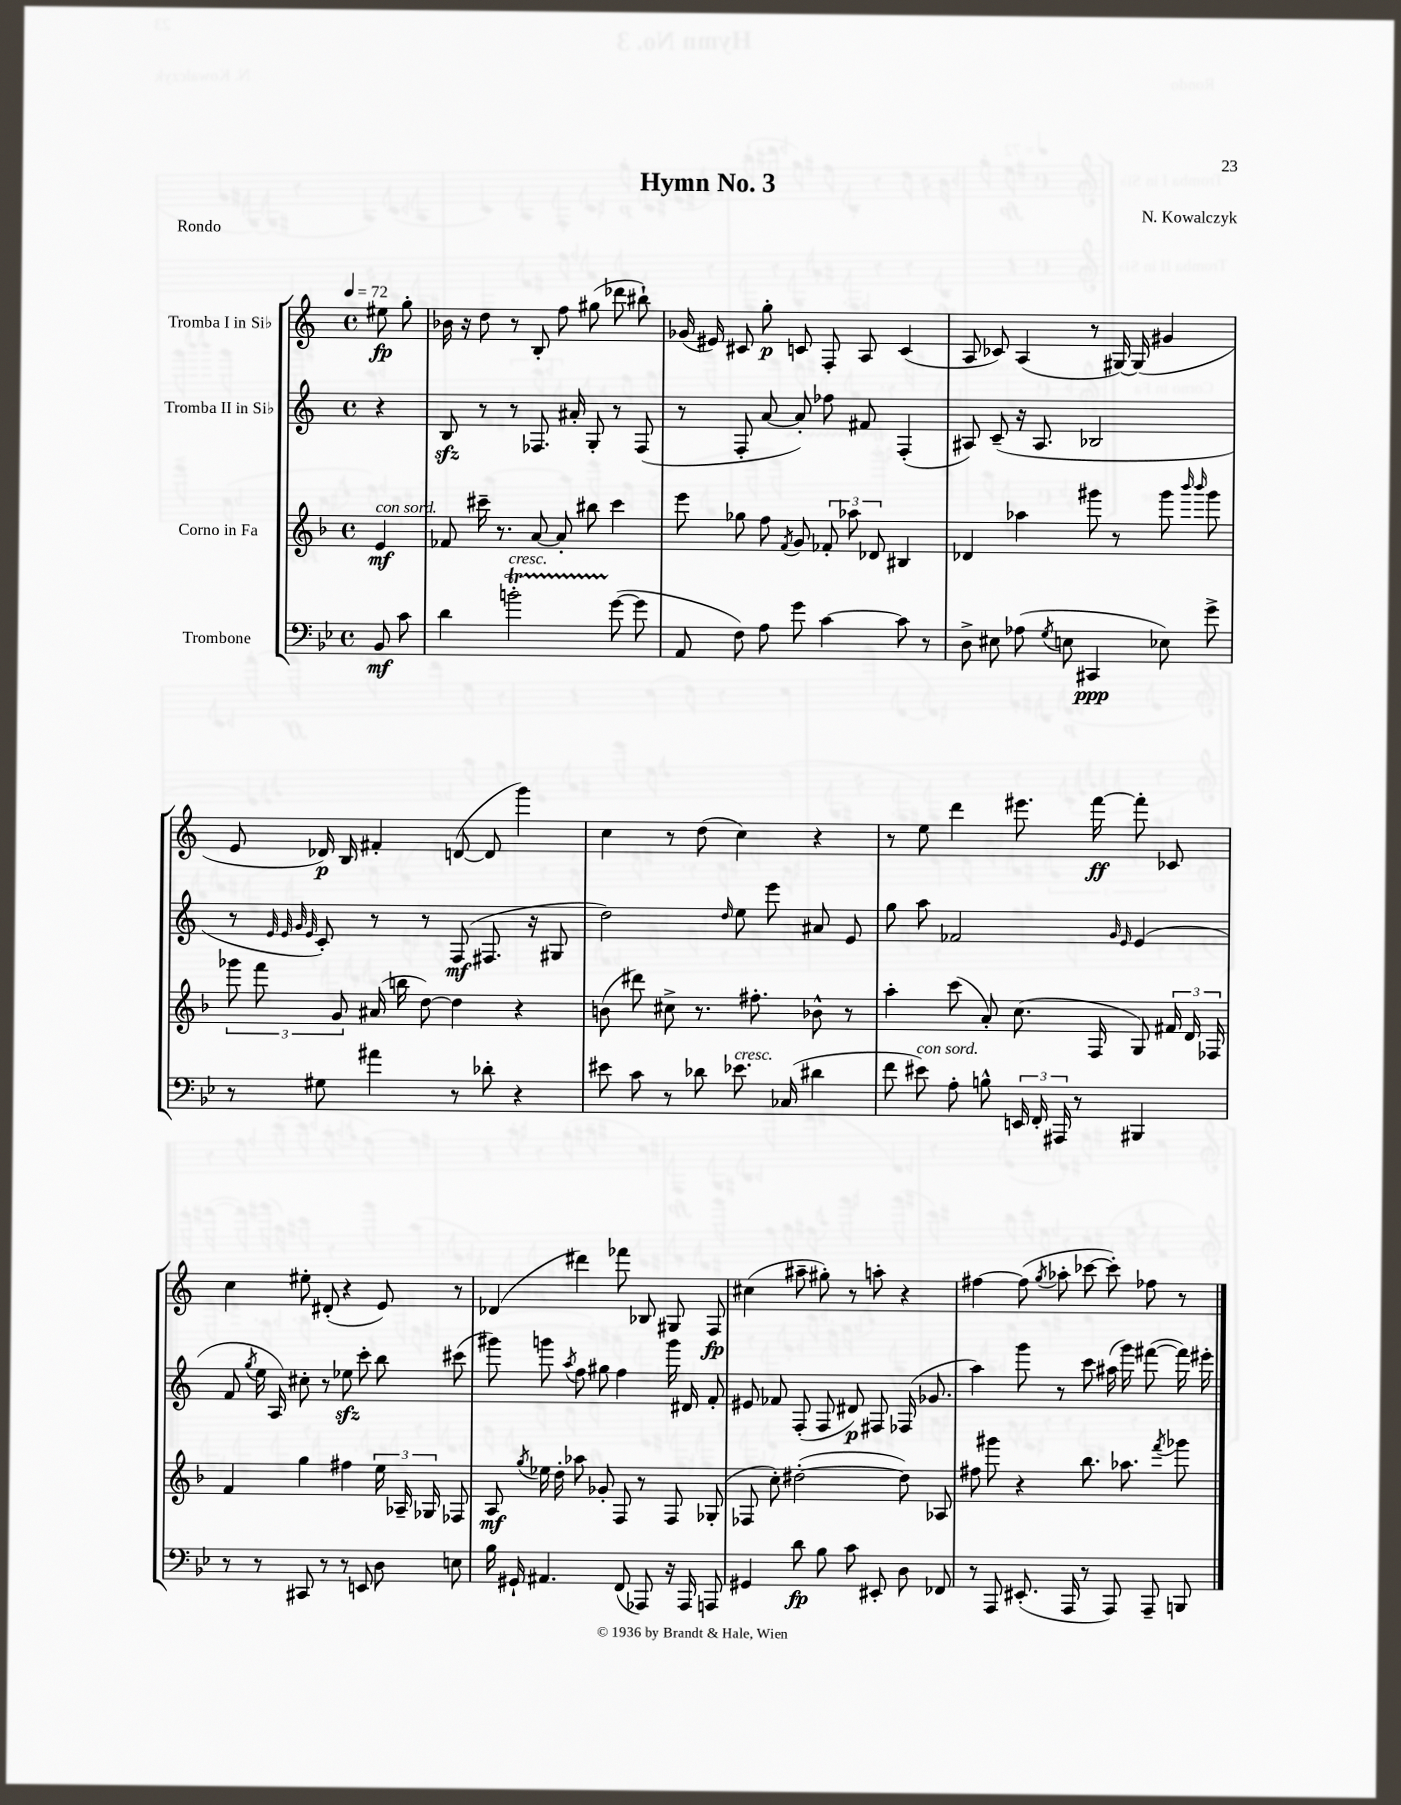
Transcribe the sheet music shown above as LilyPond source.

\header { title = "Hymn No. 3" composer = "N. Kowalczyk" piece = "Rondo" }
<<
\new StaffGroup <<
\new Staff = "s0" \with { instrumentName = "Tromba I in Sib" } {
    \clef treble \key c \major \defaultTimeSignature \time 4/4 \partial 4 \tempo 4 = 72
    \autoBeamOff eis''8\fp g''8-. |
    bes'16 r16 d''8 r8 b8-. f''8 gis''8( des'''8 bis''8-!) |
    ges'16( eis'16) cis'8 g''8-.\p c'8 f8-. a8 c'4( |
    a8 ces'8) a4( r8 gis16~) gis16( gis'4 |
    e'8 des'16\p) b16 fis'4-. d'8~( d'8 g'''4) |
    c''4 r8 d''8( c''4) r4 |
    r8 e''8 d'''4 eis'''8. f'''16~\ff f'''8-. ces'8 |
    c''4 eis''8-. dis'8-.( r4 e'8) r8 |
    des'4( dis'''4) fes'''8 bes8 gis8 f8\fp |
    cis''4( ais''8-- gis''8-.) r8 a''8-. r4 |
    fis''4~ fis''8( \acciaccatura { g''8 } aes''8-. ces'''8~ ces'''8-.) fes''8 r8 \bar "|." |
}
\new Staff = "s1" \with { instrumentName = "Tromba II in Sib" } {
    \clef treble \key c \major \defaultTimeSignature \time 4/4 \partial 4
    \autoBeamOff r4 |
    b8\sfz r8 r8 fes8. ais'16-. g8-. r8 fes8( |
    r8 f8-. a'8~ a'8-.) fes''8 fis'8 f4-.( |
    ais8) c'8--( r16 ais8. bes2 |
    r8 \grace { e'32 e'32 g'32 e'32 } c'8-.) r8 r8 f8\mf( fis8. r16 gis8 |
    d''2) \grace { d''16 } e''8 e'''8 ais'8 e'8 |
    g''8 a''8 fes'2 \grace { g'16 e'16 } e'4( |
    f'8 \acciaccatura { g''8 } e''16 a16) cis''8-. r8 ees''8\sfz c'''8-. b''8 cis'''8( |
    gis'''8) g'''8 \acciaccatura { a''8 } f''8 gis''8 f''4 g'''16 dis'16 f'8-. |
    eis'8 fes'8 f8-.( f8 dis'8\p) fis8 fes16( ges'8. |
    a''4) g'''8 r8 c'''8 ais''16( g'''16) fis'''8~( fis'''16) eis'''16-. \bar "|." |
}
\new Staff = "s2" \with { instrumentName = "Corno in Fa" } {
    \clef treble \key f \major \defaultTimeSignature \time 4/4 \partial 4
    \autoBeamOff e'4\mf^\markup { \italic "con sord." } |
    fes'8 cis'''16-- r8. a'8~ a'8-. bis''8 cis'''4 |
    e'''8 ges''8 f''8 \acciaccatura { f'8 } g'8 \tuplet 3/2 { fes'8-. aes''8 des'8 } bis4 |
    des'4 aes''4 gis'''8 r8 gis'''8 \grace { bes'''16 bes'''16 } gis'''8 |
    \tuplet 3/2 { ges'''8 f'''8 g'8 } ais'16( b''16 d''8~) d''4 r4 |
    b'8( dis'''8) cis''8-> r8. fis''8.-. bes'8-^ r8 |
    a''4-. c'''8( a'8-.) c''8.( f16 g8) \tuplet 3/2 { fis'16 d'16 fes16 } |
    f'4 g''4 fis''4 \tuplet 3/2 { e''16 aes16-- ges16 } fes8 |
    a8\mf \acciaccatura { g''8 } ees''16 d''16-. aes''8 ges'8-. f8 r8 f8 ges8-.( |
    fes8 c''8-.) dis''2~-.( dis''8) aes8 |
    fis''8 gis'''8 r4 bes''8. aes''8. \acciaccatura { f'''8 } ges'''8 \bar "|." |
}
\new Staff = "s3" \with { instrumentName = "Trombone" } {
    \clef bass \key bes \major \defaultTimeSignature \time 4/4 \partial 4
    \autoBeamOff bes,8\mf c'8 |
    d'4 b'2-.\startTrillSpan^\markup { \italic "cresc." } g'8~\stopTrillSpan( g'8 |
    a,8 f8) a8 g'8 c'4~ c'8 r8 |
    d8-> eis8 aes8( \acciaccatura { g8 } e8 cis,4\ppp ees8) g'8-> |
    r8 gis8 ais'4 r8 des'8-. r4 |
    eis'8 c'8 r8 des'8 ees'8.^\markup { \italic "cresc." } ces16( dis'4 |
    f'8 eis'8^\markup { \italic "con sord." }) a8-. b8-^ \tuplet 3/2 { e,16 f,16-. ais,,16 } r8 bis,,4 |
    r8 r8 cis,8 r8 r8 e,8 d8 e8 |
    bes16 gis,16-! ais,4. f,8( aes,,8) r16 aes,,16 a,,8 |
    gis,4 d'8\fp bes8 c'8 eis,8-. d8 fes,8 |
    r8 a,,8 eis,8.-.( a,,16 r8 a,,8) a,,8-- b,,8 \bar "|." |
}
>>
>>
\layout { \context { \Score \remove "Bar_number_engraver" } }
